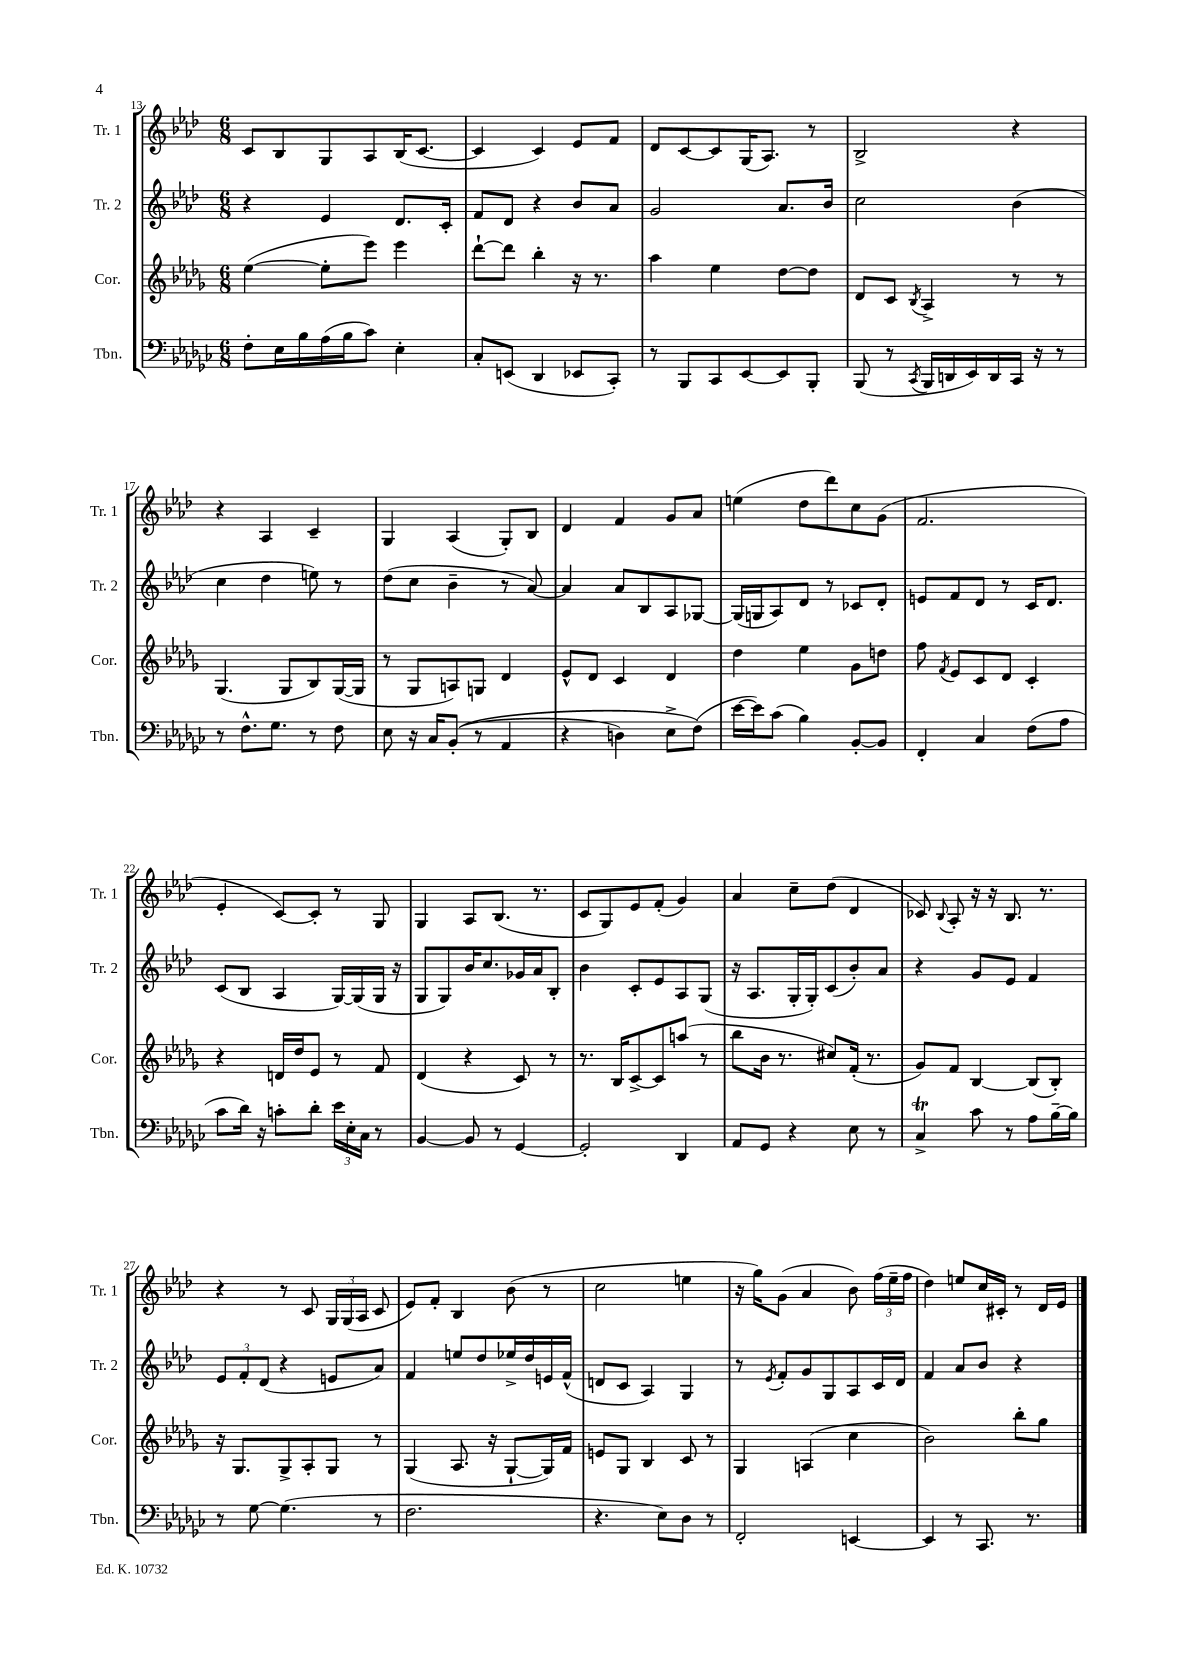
<<
\new StaffGroup <<
\new Staff = "s0" \with { instrumentName = "Tr. 1" shortInstrumentName = "Tr. 1" } {
    \clef treble \key aes \major \numericTimeSignature \time 6/8
    \autoBeamOff c'8[ bes8 g8 aes8 bes16( c'8.]~ |
    c'4 c'4) ees'8[ f'8] |
    des'8[ c'8~ c'8 g16( aes8.]) r8 |
    bes2-> r4 |
    r4 aes4 c'4-- |
    g4 aes4( g8[-.) bes8] |
    des'4 f'4 g'8[ aes'8] |
    e''4( des''8[ des'''8) c''8 g'8]( |
    f'2. |
    ees'4-. c'8[~) c'8]-. r8 g8 |
    g4 aes8[ bes8.]( r8. |
    c'8[ g8) ees'8 f'8]-.( g'4) |
    aes'4 c''8[-- des''8]( des'4 |
    ces'8) \appoggiatura { bes8 } aes8-. r16 r16 bes8. r8. |
    r4 r8 c'8 \tuplet 3/2 { g16[ g16( aes16] } c'8 |
    ees'8[) f'8]-. bes4 bes'8( r8 |
    c''2 e''4 |
    r16 g''16[) g'8]( aes'4 bes'8) \tuplet 3/2 { f''16[( ees''16-- f''16] } |
    des''4) e''8[ c''16 cis'16]-. r8 des'16[ ees'16] \bar "|." |
}
\new Staff = "s1" \with { instrumentName = "Tr. 2" shortInstrumentName = "Tr. 2" } {
    \clef treble \key aes \major \numericTimeSignature \time 6/8
    \autoBeamOff r4 ees'4 des'8.[ c'16]-. |
    f'8[ des'8] r4 bes'8[ aes'8] |
    g'2 aes'8.[ bes'16] |
    c''2 bes'4( |
    c''4 des''4 e''8) r8 |
    des''8[( c''8] bes'4-- r8 aes'8~) |
    aes'4 aes'8[ bes8 aes8 ges8]~ |
    ges16[( g16 aes8) des'8] r8 ces'8[ des'8]-. |
    e'8[ f'8 des'8] r8 c'16[ des'8.] |
    c'8[( bes8] aes4 g16[~) g16( g16] r16 |
    g8[ g8) bes'16 c''8. ges'16 aes'16 bes8]-. |
    bes'4 c'8[-. ees'8 aes8 g8]( |
    r16 aes8.[ g16-. g16-.) c'8( bes'8-.) aes'8] |
    r4 g'8[ ees'8] f'4 |
    \tuplet 3/2 { ees'8[ f'8-. des'8]( } r4 e'8[ aes'8]) |
    f'4 e''8[ des''8 ees''16-> des''16 e'16 f'16]-^( |
    d'8[ c'8] aes4) g4 |
    r8 \acciaccatura { ees'8 } f'8[-. g'8 g8 aes8 c'16 des'16] |
    f'4 aes'8[ bes'8] r4 \bar "|." |
}
\new Staff = "s2" \with { instrumentName = "Cor." shortInstrumentName = "Cor." } {
    \clef treble \key des \major \numericTimeSignature \time 6/8
    \autoBeamOff ees''4~( ees''8[-. ees'''8]) ees'''4 |
    des'''8[~-! des'''8] bes''4-. r16 r8. |
    aes''4 ees''4 des''8[~ des''8] |
    des'8[ c'8] \acciaccatura { bes8 } aes4-> r8 r8 |
    ges4.( ges8[ bes8) ges16~( ges16] |
    r8 ges8[ a8) g8] des'4 |
    ees'8[-^ des'8] c'4 des'4 |
    des''4 ees''4 ges'8[ d''8] |
    f''8 \acciaccatura { f'8 } ees'8[ c'8 des'8] c'4-. |
    r4 d'16[ des''16 ees'8] r8 f'8 |
    des'4( r4 c'8) r8 |
    r8. bes16[ c'8~-> c'8 a''8]( r8 |
    bes''8[ bes'16] r8. cis''8[) f'16]-.( r8. |
    ges'8[) f'8] bes4~ bes8[( bes8]-.) |
    r16 ges8.[ ges8-> aes8-. ges8] r8 |
    ges4( aes8. r16 ges8[~-! ges16) f'16] |
    e'8[ ges8] bes4 c'8 r8 |
    ges4 a4( c''4 |
    bes'2) bes''8[-. ges''8] \bar "|." |
}
\new Staff = "s3" \with { instrumentName = "Tbn." shortInstrumentName = "Tbn." } {
    \clef bass \key ges \major \numericTimeSignature \time 6/8
    \autoBeamOff f8[-. ees16 bes16 aes16( bes16 ces'8]) ees4-. |
    ces8[-. e,8]( des,4 ees,8[ ces,8]-.) |
    r8 bes,,8[ ces,8 ees,8~ ees,8 bes,,8]-. |
    bes,,8( r8 \acciaccatura { ces,8 } bes,,16[ d,16 ees,16) d,16 ces,16] r16 r8 |
    r8 f8.[-^ ges8.] r8 f8 |
    ees8 r16 ces16[ bes,8]-.(\( r8 aes,4 |
    r4 d4) ees8[-> f8](\) |
    ees'16[~ ees'16) ces'8]( bes4) bes,8[~-. bes,8] |
    f,4-. ces4 f8[( aes8] |
    ces'8[ des'16]) r16 c'8[-. des'8]-. \tuplet 3/2 { ees'16[ ees16-. ces16] } r8 |
    bes,4~ bes,8 r8 ges,4~ |
    ges,2-. des,4 |
    aes,8[ ges,8] r4 ees8 r8 |
    ces4->\trill ces'8 r8 aes8[ bes16~-- bes16] |
    r8 ges8~ ges4.( r8 |
    f2. |
    r4. ees8[) des8] r8 |
    f,2-. e,4~ |
    e,4 r8 ces,8. r8. \bar "|." |
}
>>
>>
\layout { \context { \Score currentBarNumber = #13 } }
